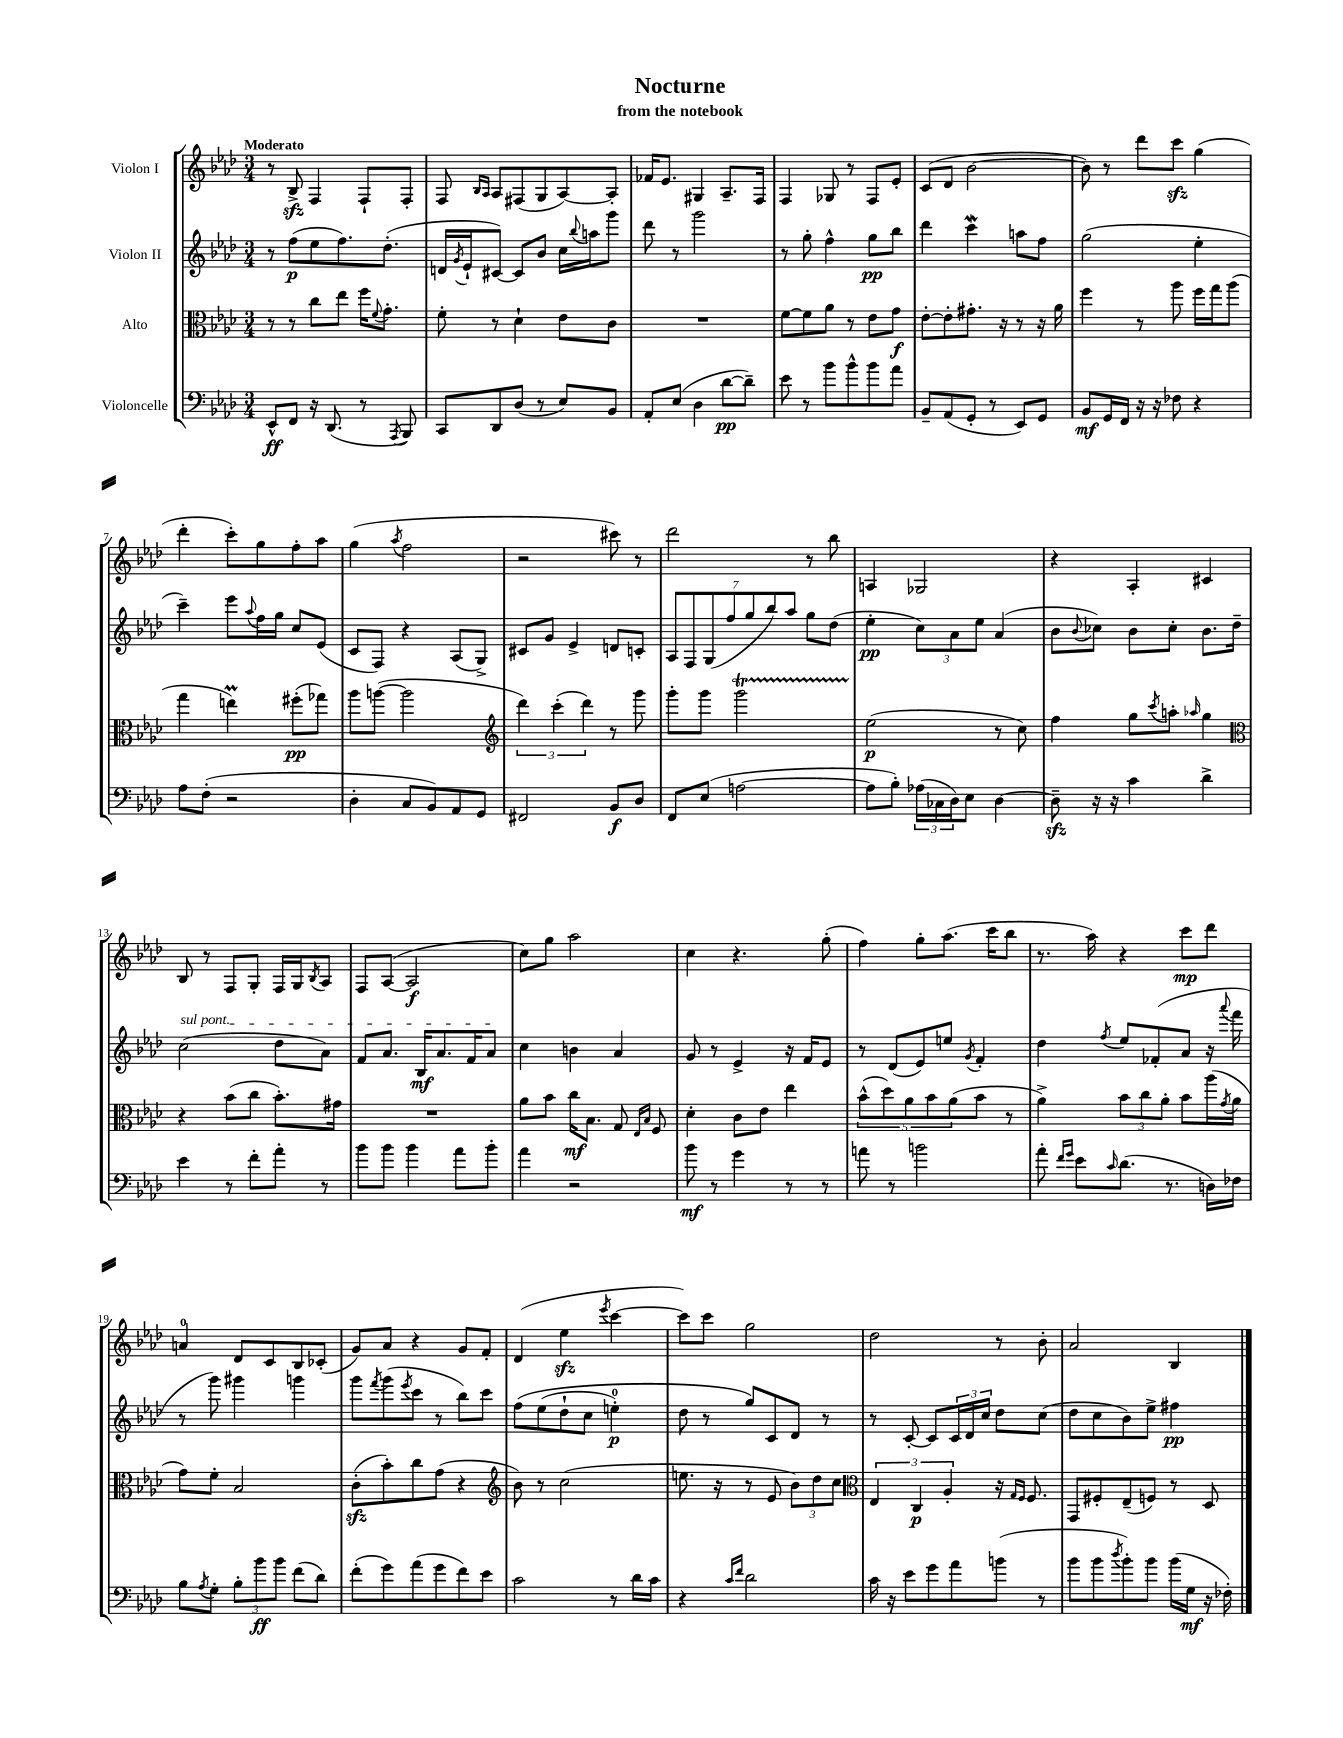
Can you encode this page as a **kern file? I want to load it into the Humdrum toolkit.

**kern	**dynam	**kern	**dynam	**kern	**dynam	**kern	**dynam
*part4	*part4	*part3	*part3	*part2	*part2	*part1	*part1
*staff4	*staff4	*staff3	*staff3	*staff2	*staff2	*staff1	*staff1
*I"Violoncelle	*	*I"Alto	*	*I"Violon II	*	*I"Violon I	*
*clefF4	*	*clefC3	*	*clefG2	*	*clefG2	*
*k[b-e-a-d-]	*	*k[b-e-a-d-]	*	*k[b-e-a-d-]	*	*k[b-e-a-d-]	*
*M3/4	*	*M3/4	*	*M3/4	*	*M3/4	*
=1	=1	=1	=1	=1	=1	=1	=1
!	!	!	!	!	!	!LO:TX:a:B:t=Moderato	!
8EE-^^/L	ff	8r	.	8r	.	8r	.
8FF/J	.	8r	.	(8ff\L	p	8B-zz^/	.
16r	.	8cc\L	.	8ee-\	.	4F/	.
(8.DD-/	.	.	.	.	.	.	.
.	.	8ee-\J	.	8.ff\)	.	.	.
8r	.	16ff\KL	.	.	.	8F`/L	.
.	.	8qqf/	.	.	.	.	.
.	.	8.g'\J	.	(8.dd-'\J	.	.	.
8qAAA-/	.	.	.	.	.	.	.
8BBB-/)	.	.	.	.	.	8F'/J	.
=2	=2	=2	=2	=2	=2	=2	=2
8CC/L	.	8f'\	.	16dn/LL	.	8F/	.
.	.	.	.	8qg/	.	.	.
.	.	.	.	16e-`/J	.	.	.
.	.	.	.	.	.	16qqB-/LL	.
.	.	.	.	.	.	16qqA-/JJ	.
8DD-/	.	8r	.	[8c#X/J)	.	8A-/L	.
(8D-/J	.	4d-`\	.	8c#/L]	.	(8F#X/	.
8r	.	.	.	8b-/J	.	8G/	.
8E-/L)	.	8e-\L	.	16cc\LL	.	[8A-/)	.
.	.	.	.	8qqbb-/	.	.	.
.	.	.	.	16aan\J	.	.	.
8BB-/J	.	8c\J	.	8ggg\J	.	8A-'/J]	.
=3	=3	=3	=3	=3	=3	=3	=3
8AA-'/L	.	2.r	.	8ddd-\	.	16f-X/KL	.
.	.	.	.	.	.	8.e-/J	.
(8E-/J	.	.	.	8r	.	.	.
4D-\	.	.	.	2ggg\	.	4G#X/	.
[8d-\L	pp	.	.	.	.	8.A-~/L	.
8d-~\J])	.	.	.	.	.	.	.
.	.	.	.	.	.	16F/Jk	.
=4	=4	=4	=4	=4	=4	=4	=4
8e-\	.	[8f\L	.	8r	.	4F/	.
8r	.	8f\]	.	8gg'\	.	.	.
8b-\L	.	8a-\J	.	4ff^^\	.	8G-X/	.
8b-^^\	.	8r	.	.	.	8r	.
8b-\	.	8e-\L	.	8gg\L	pp	8F/L	.
8a-\J	.	8g\J	f	8bb-\J	.	8e-'/J	.
=5	=5	=5	=5	=5	=5	=5	=5
8BB-~/L	.	[8e-'\L	.	4ddd-\	.	(8c/L	.
(8AA-/	.	8e-'\]	.	.	.	8d-/J	.
8GG'/J	.	8.g#X'\J	.	4cccW\	.	[2b-\	.
8r	.	.	.	.	.	.	.
.	.	16r	.	.	.	.	.
8EE-/L)	.	8r	.	8aan\L	.	.	.
8GG/J	.	16r	.	8ff\J	.	.	.
.	.	16a-\	.	.	.	.	.
=6	=6	=6	=6	=6	=6	=6	=6
8BB-/L	mf	4ff\	.	(2gg\	.	8b-\])	.
16GG/L	.	.	.	.	.	8r	.
16FF/JJ	.	.	.	.	.	.	.
16r	.	8r	.	.	.	8ddd-\L	.
16r	.	.	.	.	.	.	.
8F-X\	.	8aa-\	.	.	.	8ccczz\J	.
4r	.	16ff\LL	.	4ee-'\	.	(4gg\	.
.	.	16gg\J	.	.	.	.	.
.	.	(8aa-\J	.	.	.	.	.
!!LO:LB:g=z
=7	=7	=7	=7	=7	=7	=7	=7
8A-\L	.	4gg\	.	4ccc~\)	.	4ddd-'\	.
(8F'\J	.	.	.	.	.	.	.
2r	.	4eenm\)	.	8eee-\L	.	8ccc'\L)	.
.	.	.	.	8qqaa-/	.	.	.
.	.	.	.	16ff\L	.	8gg\	.
.	.	.	.	16gg\JJ	.	.	.
.	.	(8ff#X'\L	pp	8cc/L	.	8ff'\	.
.	.	8gg-X\J)	.	(8e-/J	.	8aa-\J	.
=8	=8	=8	=8	=8	=8	=8	=8
4D-'\	.	8aa-\L	.	8c/L	.	(4gg\	.
.	.	([8aan\J	.	8F/J)	.	.	.
.	.	.	.	.	.	8qaa-/	.
8C/L	.	2aa\]	.	4r	.	2ff\	.
8BB-/)	.	.	.	.	.	.	.
8AA-/	.	.	.	(8A-/L	.	.	.
8GG/J	.	.	.	8G^/J)	.	.	.
=9	=9	=9	=9	=9	=9	=9	=9
*	*	*clefG2	*	*	*	*	*
2FF#X/	.	6ddd-\)	.	8c#X/L	.	2r	.
.	.	.	.	8g/J	.	.	.
.	.	(6ccc'\	.	.	.	.	.
.	.	.	.	4e-^/	.	.	.
.	.	6ddd-\)	.	.	.	.	.
8BB-/L	f	8r	.	8dn/L	.	8ccc#X\)	.
8D-/J	.	8ggg\	.	8cn'/J	.	8r	.
=10	=10	=10	=10	=10	=10	=10	=10
8FF/L	.	8ggg'\L	.	14A-/L	.	2ddd-\	.
.	.	.	.	14F/	.	.	.
(8E-/J	.	8ggg\J	.	.	.	.	.
.	.	.	.	(14G/	.	.	.
.	.	.	.	14ff/	.	.	.
[2An\	.	2gggt\	.	.	.	.	.
.	.	.	.	14gg/	.	.	.
.	.	.	.	14bb-/)	.	.	.
.	.	.	.	14aa-/J	.	.	.
.	.	.	.	8gg\L	.	8r	.
.	.	.	.	(8dd-\J	.	8bb-\	.
=11	=11	=11	=11	=11	=11	=11	=11
8A\L]	.	(2ee-\	p	4ee-'\	pp	4An/	.
8B-'\J)	.	.	.	.	.	.	.
(24A-X\LL	.	.	.	12cc\L)	.	2G-X/	.
24C-X\	.	.	.	.	.	.	.
24D-\J)	.	.	.	12a-\	.	.	.
8E-\J	.	.	.	.	.	.	.
.	.	.	.	12ee-\J	.	.	.
[4D-\	.	8r	.	(4a-/	.	.	.
.	.	8cc\)	.	.	.	.	.
=12	=12	=12	=12	=12	=12	=12	=12
8D-zz~\]	.	4ff\	.	8b-\L	.	4r	.
.	.	.	.	8qqb-/	.	.	.
16r	.	.	.	8cc-X\J)	.	.	.
16r	.	.	.	.	.	.	.
4c\	.	8gg\L	.	8b-\L	.	4A-'/	.
.	.	8qccc/	.	.	.	.	.
.	.	8aan'\J	.	8cc-'\J	.	.	.
.	.	16qqaa-X/	.	.	.	.	.
4d-^\	.	4gg\	.	8.b-\L	.	4c#X/	.
.	.	.	.	16dd-~\Jk	.	.	.
!!LO:LB:g=z
=13	=13	=13	=13	=13	=13	=13	=13
*	*	*clefC3	*	*	*	*	*
!	!	!	!	!LO:TX:a:i:t=sul pont.	!	!	!
4e-\	.	4r	.	(2cc\	.	8B-/	.
.	.	.	.	.	.	8r	.
8r	.	(8b-\L	.	.	.	8F/L	.
8f'\L	.	8cc\J	.	.	.	8G'/J	.
8a-'\J	.	8.b-'\L)	.	8dd-\L	.	16F/LL	.
.	.	.	.	.	.	16G/J	.
.	.	.	.	.	.	8qB-/	.
8r	.	.	.	8a-\J)	.	8A-/J	.
.	.	16g#X\Jk	.	.	.	.	.
=14	=14	=14	=14	=14	=14	=14	=14
8b-\L	.	2.r	.	8f/L	.	8F/L	.
8b-\J	.	.	.	8.a-/J	.	([8A-/J	.
4b-\	.	.	.	.	.	2A-/]	f
.	.	.	.	16B-/KL	mf	.	.
.	.	.	.	8.a-/	.	.	.
8a-\L	.	.	.	.	.	.	.
.	.	.	.	16f/K	.	.	.
8b-'\J	.	.	.	8a-/J	.	.	.
=15	=15	=15	=15	=15	=15	=15	=15
4a-\	.	8a-\L	.	4cc\	.	8cc\L)	.
.	.	8b-\J	.	.	.	8gg\J	.
2r	.	16cc\KL	mf	4bn\	.	2aa-\	.
.	.	8.B-\J	.	.	.	.	.
.	.	8G/	.	4a-/	.	.	.
.	.	16qqE-/LL	.	.	.	.	.
.	.	16qqB-/JJ	.	.	.	.	.
.	.	8F/	.	.	.	.	.
=16	=16	=16	=16	=16	=16	=16	=16
8b-\	mf	4d-'\	.	8g/	.	4cc\	.
8r	.	.	.	8r	.	.	.
4g\	.	8c\L	.	4e-^/	.	4.r	.
.	.	8e-\J	.	.	.	.	.
8r	.	4ee-\	.	16r	.	.	.
.	.	.	.	16f/KL	.	.	.
8r	.	.	.	8e-/J	.	(8gg'\	.
=17	=17	=17	=17	=17	=17	=17	=17
8an\	.	(10b-^^\L	.	8r	.	4ff\)	.
.	.	10dd-\)	.	.	.	.	.
8r	.	.	.	(8d-/L	.	.	.
.	.	10a-\	.	.	.	.	.
2bn\	.	.	.	8e-/)	.	8gg'\L	.
.	.	10b-\	.	.	.	.	.
.	.	.	.	8een/J	.	(8.aa-\J	.
.	.	(10a-\	.	.	.	.	.
.	.	.	.	8qg/	.	.	.
.	.	8b-\J	.	4f'/	.	.	.
.	.	.	.	.	.	16ccc\KL	.
.	.	8r	.	.	.	8bb-\J	.
=18	=18	=18	=18	=18	=18	=18	=18
8a-'\	.	4a-^\)	.	4dd-\	.	8.r	.
16qqf/LL	.	.	.	.	.	.	.
16qqg/JJ	.	.	.	.	.	.	.
8e-\L	.	.	.	.	.	.	.
.	.	.	.	.	.	16aa-\)	.
16qqc/	.	.	.	8qff/	.	.	.
(8.d-\J	.	12b-\L	.	8ee-/L	.	4r	.
.	.	12cc\	.	.	.	.	.
.	.	.	.	(8f-X'/	.	.	.
.	.	12a-'\J	.	.	.	.	.
8.r	.	.	.	.	.	.	.
.	.	8b-\L	.	8a-/J	.	8ccc\L	mp
16Dn\LL)	.	(16aa-\L	.	16r	.	8ddd-\J	.
.	.	8qg/	.	8qqaaa-/	.	.	.
16F-X\JJ	.	16a-\JJ	.	16fff\	.	.	.
!!LO:LB:g=z
=19	=19	=19	=19	=19	=19	=19	=19
8B-\L	.	8g\L)	.	8r	.	4an/	.
8qA-/	.	.	.	.	.	.	.
8G'\J	.	8f'\J	.	8ggg\)	.	.	.
12B-'\L	.	2B-/	.	4ggg#X\	.	8d-/L	.
12b-\	ff	.	.	.	.	.	.
.	.	.	.	.	.	8c/	.
12b-\J	.	.	.	.	.	.	.
(8f\L	.	.	.	4gggn\	.	8B-/	.
8d-\J)	.	.	.	.	.	(8c-X'/J	.
=20	=20	=20	=20	=20	=20	=20	=20
(8f'\L	.	(8czz'\L	.	8ggg\L	.	8g/L)	.
.	.	.	.	8qfff/	.	.	.
8g\)	.	8b-'\)	.	(8ggg\	.	8a-/J	.
.	.	.	.	8qeee-/	.	.	.
(8a-\	.	8cc\	.	8ccc\J	.	4r	.
8g\	.	(8g\J	.	8r	.	.	.
8f\)	.	4r	.	8bb-\L)	.	8g/L	.
8e-\J	.	.	.	8ccc\J	.	8f'/J	.
=21	=21	=21	=21	=21	=21	=21	=21
*	*	*clefG2	*	*	*	*	*
2c\	.	8b-\)	.	(8ff\L	.	(4d-/	.
.	.	8r	.	(8ee-\	.	.	.
.	.	(2cc\	.	8dd-`\	.	4ee-zz\	.
.	.	.	.	8cc\J	.	.	.
.	.	.	.	.	.	8qeee-/	.
8r	.	.	.	4een'\)	p	[4ccc\	.
16d-\LL	.	.	.	.	.	.	.
16c\JJ	.	.	.	.	.	.	.
=22	=22	=22	=22	=22	=22	=22	=22
4r	.	8.een\	.	8dd-\	.	8ccc\L])	.
.	.	.	.	8r	.	8ccc\J	.
.	.	16r	.	.	.	.	.
16qqc/LL	.	.	.	.	.	.	.
16qqf/JJ	.	.	.	.	.	.	.
2d-\	.	8r	.	8gg/L)	.	2gg\	.
.	.	8e-/	.	8c/	.	.	.
.	.	12b-\L)	.	8d-/J	.	.	.
.	.	12dd-\	.	.	.	.	.
.	.	.	.	8r	.	.	.
.	.	12cc\J	.	.	.	.	.
=23	=23	=23	=23	=23	=23	=23	=23
*	*	*clefC3	*	*	*	*	*
16c\	.	6E-/	.	8r	.	2dd-\	.
16r	.	.	.	.	.	.	.
8e-\L	.	.	.	[8c'/	.	.	.
.	.	6C/	p	.	.	.	.
8g\	.	.	.	8c/L]	.	.	.
.	.	6A-'/	.	.	.	.	.
8a-\	.	.	.	24c/L	.	.	.
.	.	.	.	24d-/	.	.	.
.	.	.	.	24cc/JJ	.	.	.
(8bn\J	.	16r	.	8dd-\L	.	8r	.
.	.	16qqG/LL	.	.	.	.	.
.	.	16qqF/JJ	.	.	.	.	.
.	.	8.F/	.	.	.	.	.
8r	.	.	.	(8cc\J	.	8b-'\	.
=24	=24	=24	=24	=24	=24	=24	=24
8b-\L	.	8GG/L	.	8dd-\L	.	2a-/	.
8b-\	.	8F#X'/	.	8cc\	.	.	.
8qdd-/	.	.	.	.	.	.	.
8b-'\)	.	(8E-~/	.	8b-\)	.	.	.
8b-\J	.	8Fn/J)	.	8ee-^\J	.	.	.
(16b-\LL	.	8r	.	4ff#X\	pp	4B-/	.
16G\JJ	mf	.	.	.	.	.	.
16r	.	8D-/	.	.	.	.	.
16F-X'\)	.	.	.	.	.	.	.
==	==	==	==	==	==	==	==
*-	*-	*-	*-	*-	*-	*-	*-
